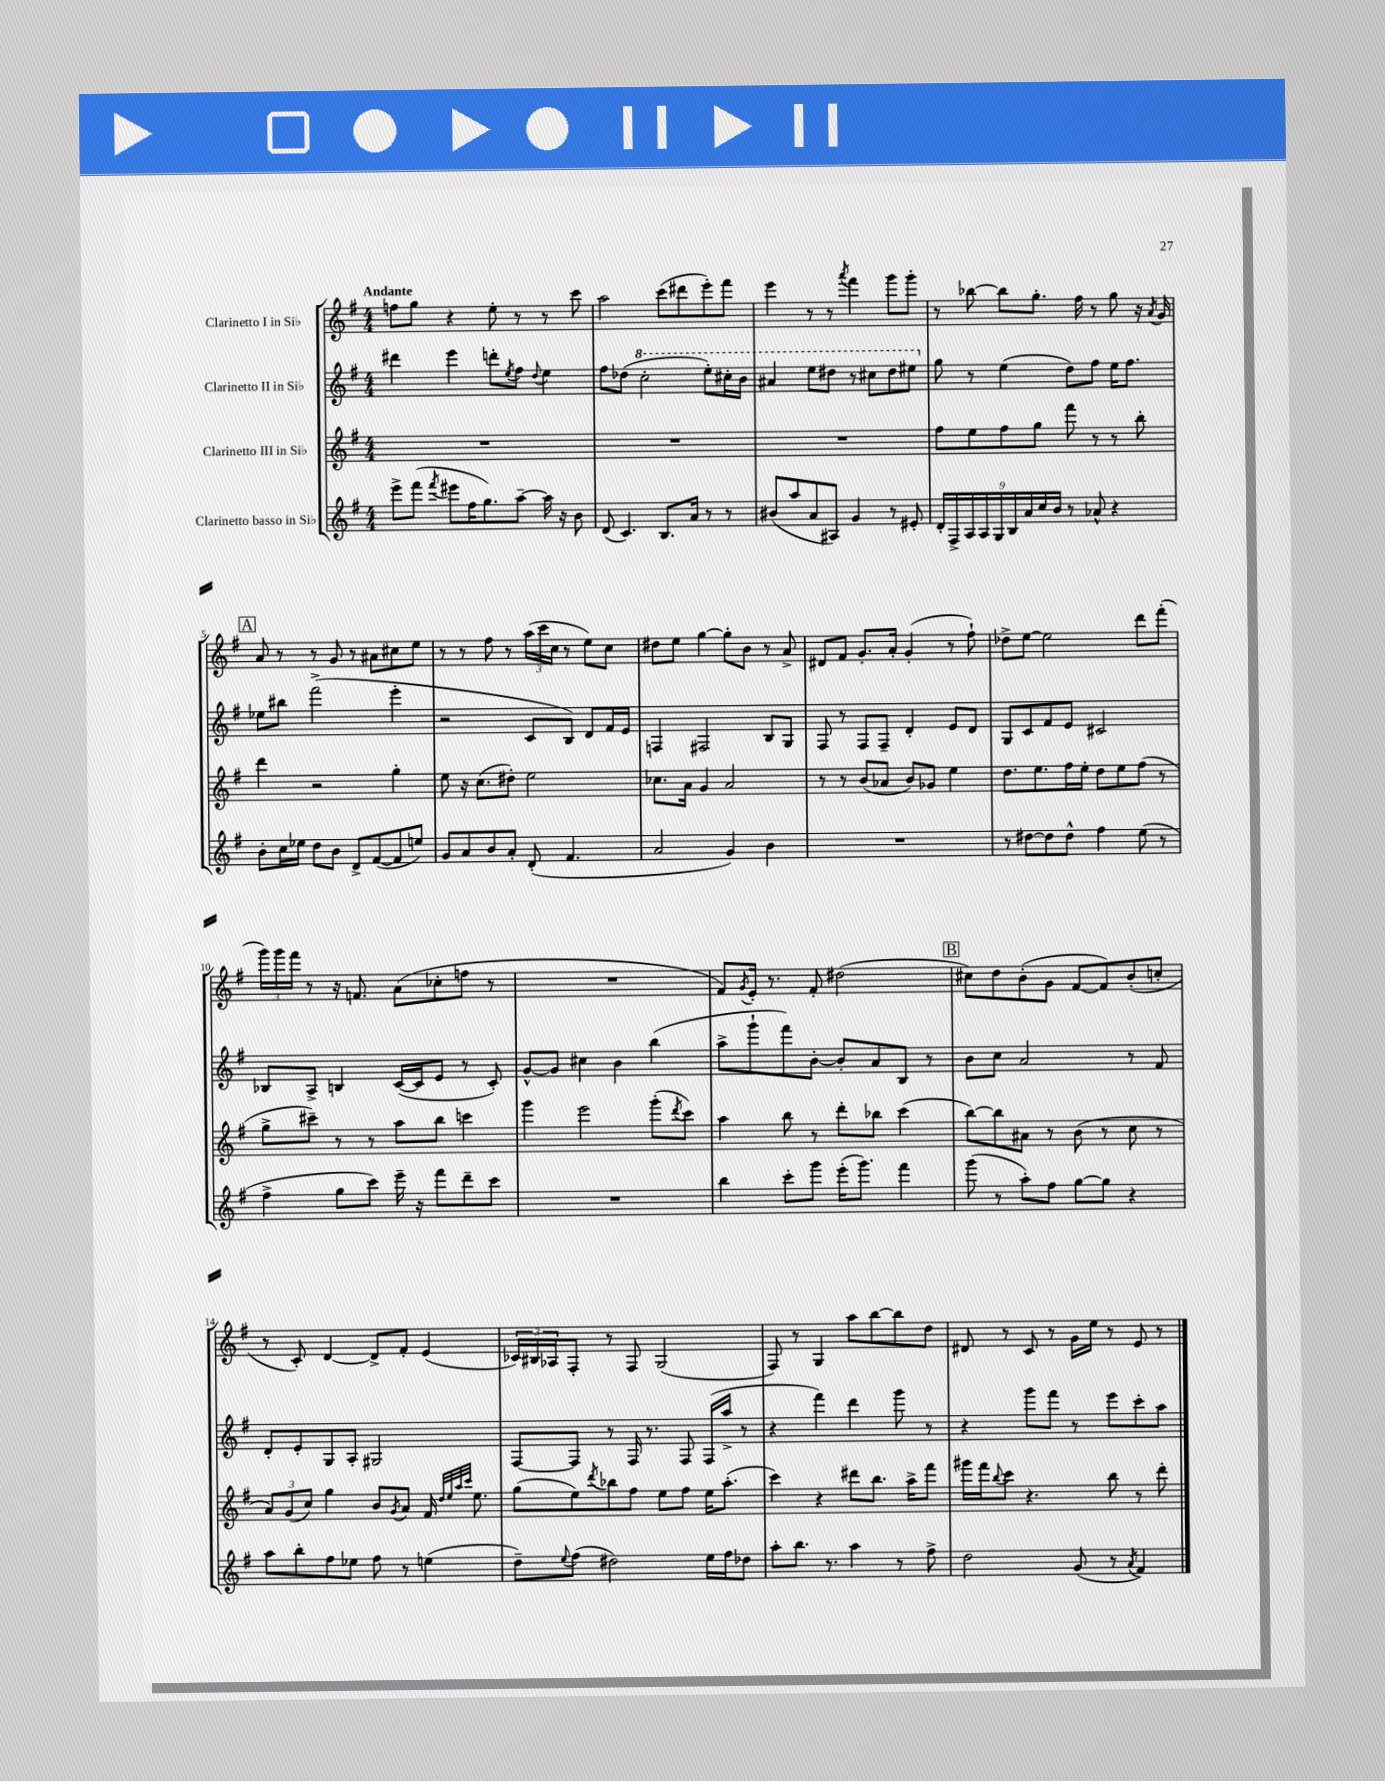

**kern	**kern	**kern	**kern
*staff4	*staff3	*staff2	*staff1
*clefG2	*clefG2	*clefG2	*clefG2
*k[f#]	*k[f#]	*k[f#]	*k[f#]
*M4/4	*M4/4	*M4/4	*M4/4
8eee^	1r	4ddd#	8ff
(8fff#	.	.	8gg
8qfff#	.	.	.
8eee#	.	4eee	4r
16ff#	.	.	.
8.gg)	.	.	.
.	.	8ddd'	8ee'
.	.	8qee	.
[8aa~	.	8ff#	8r
.	.	8qqdd	.
16aa]	.	4ee	8r
16r	.	.	.
8b	.	.	8ccc
=	=	=	=
(8d	1r	8ff#	2aa
4.c)	.	(8dd-	.
.	.	2ccc'	.
8.B	.	.	(8ccc
.	.	.	8ddd#
16a	.	.	.
8r	.	8eee')	8eee')
8r	.	16ccc#'	8fff#
.	.	16bb	.
=	=	=	=
(8b#	1r	4aa#	4eee
8aa	.	.	.
8a	.	8eee	8r
8A#)	.	8ddd#	8r
.	.	.	8qaaa
4g	.	8r	4fff#
.	.	8ccc#	.
8r	.	8ddd#	8ggg
8e#'	.	8eee#	8ggg'
=	=	=	=
18d'	8ff#	8gg	8r
18F#^	.	.	.
18A	.	.	.
.	8ee	8r	[8bb-
18A	.	.	.
18G	.	.	.
.	8ff#	(4ee	8bb-]
18B	.	.	.
18a	.	.	.
.	8gg	.	8.gg'
18cc	.	.	.
18b	.	.	.
8r	8fff#	8dd)	.
.	.	.	16ff#
8a-^^	8r	8ff#	8r
4r	8r	16ee	8gg
.	.	8.ff#	.
.	8bb'	.	16r
.	.	.	8qa
.	.	.	16g
=	=	=	=
8b'	4ddd	8ee-	8a
16cc	.	8bb#	8r
16ee-	.	.	.
8dd	2r	(2fff#^	8r
8b	.	.	8g
8d^	.	.	8r
([8f#	.	.	8a#
8f#]	4gg'	4eee'	8cc#
8ee)	.	.	8ee
=	=	=	=
8g	8ee	2r	8r
8a	16r	.	8r
.	(8.cc	.	.
8b	.	.	8ff#
8a'	8dd#')	.	8r
(8d'	2ee	8c	(24aa
.	.	.	24ccc
.	.	.	24cc
4.f#	.	8B)	8r
.	.	8d	8ee)
.	.	16f#	8cc
.	.	16e	.
=	=	=	=
2a	8.cc-	4F	8dd#
.	.	.	8ee
.	16a	.	.
.	4g	2F#	[4gg
4g)	2a	.	8gg']
.	.	.	8b
4b	.	8B	8r
.	.	8G	8a^
=	=	=	=
1r	8r	8F#	8d#
.	8r	8r	8f#
.	(8b	8F#	8.g'
.	8a-	8F#~	.
.	.	.	16a'
.	8b)	4d'	(4g'
.	8g-	.	.
.	4ee	8e	8r
.	.	8d	8ff#`)
=	=	=	=
8r	8.dd	8G	8dd-^
[8dd#	.	8c	[8ee
.	8.ee	.	.
8dd#]	.	8f#	2ee]
8dd#^^	16ff#	8e	.
.	16ee'	.	.
4ff#	8dd	2c#	.
.	8ee	.	.
(8ee	(8ff#	.	8ddd
8r	8r	.	(8fff#'
=	=	=	=
4ff#^	8gg^	8B-	24ggg)
.	.	.	24ggg
.	.	.	24fff#
.	8ccc#~)	8A^	8r
8gg	8r	4B	16r
.	.	.	8.f
8ccc)	8r	.	.
16eee~	8aa	([16c	(8a
16r	.	16c]	.
8fff#	8bb	8e	8cc-'
8ddd~	4ccc	8r	8ff
8ccc	.	8c')	8r
=	=	=	=
1r	4ggg	[8g^^	1r
.	.	8g]	.
.	2eee	4cc#	.
.	.	4b	.
.	(8ggg'	(4bb	.
.	8qddd	.	.
.	8ccc)	.	.
=	=	=	=
4bb	4aa	8aa^	8f#)
.	.	.	8qg
.	.	8ggg`	16e'
.	.	.	8.r
8ccc'	8bb	8fff#)	.
8ggg	8r	[8b'	8f#'
(16eee'	8ddd'	8b']	(2dd#
8.ggg)	.	.	.
.	8bb-	8a	.
4fff#	(4ccc	8B	.
.	.	8r	.
=	=	=	=
(8ggg	[8bb)	8b	8cc#)
8r	8bb]	8cc	8dd
8aa')	8a#	2a	(8b'
8ff#	8r	.	8g
[8gg	(8b	.	[8f#
8gg]	8r	.	8f#])
4r	8cc	8r	(8b'
.	8r	8f#	8cc'
=	=	=	=
8aa	12a)	8d'	8r
.	(12g	.	.
8bb'	.	8e'	8c')
.	12cc)	.	.
8ff#	4gg	8G	[4d
8ee-	.	8A'	.
8ff#	8b	2G#	8d^]
.	8qg	.	.
8r	8a	.	8f#'
(4ee	16f#	.	(4e
.	32qqdd	.	.
.	32qqee	.	.
.	32qqaa	.	.
.	32qqccc	.	.
.	8.ee	.	.
=	=	=	=
8dd~)	(8gg	[8F#	24c-)
.	.	.	24B#
.	.	.	24A-
8qqee	.	.	.
(8ff#	8ee)	8F#]	8F#'
.	8qddd	.	.
2dd#)	8bb-	8r	8r
.	8ff#	16F#	8F#
.	.	8.r	.
.	8ee	.	(2G
.	8ff#	8F#	.
16ee	16ee	(16F#	.
16ff#	(8.aa'	16aa^	.
8dd-	.	8r	.
=	=	=	=
8aa'	4ccc)	4r	8F#)
8.bb	.	.	8r
.	4r	4fff#)	4G
8.r	.	.	.
4aa	8ddd#	4ddd	8aa
.	8.bb	.	[8bb
8r	.	8ggg	8bb]
.	16aa^	.	.
8ff#^	8fff#	8r	8dd
=	=	=	=
2dd	16ggg#	4r	8d#
.	16fff#	.	.
.	8qqbb	.	.
.	8ccc	.	8r
.	4.r	8ggg	8c
.	.	8fff#	8r
(8g	.	8r	16g
.	.	.	16ee
8r	8bb	8eee	8r
8qa	.	.	.
4f#)	8r	8ccc'	8e
.	8ddd'	8aa	8r
==	==	==	==
*-	*-	*-	*-
